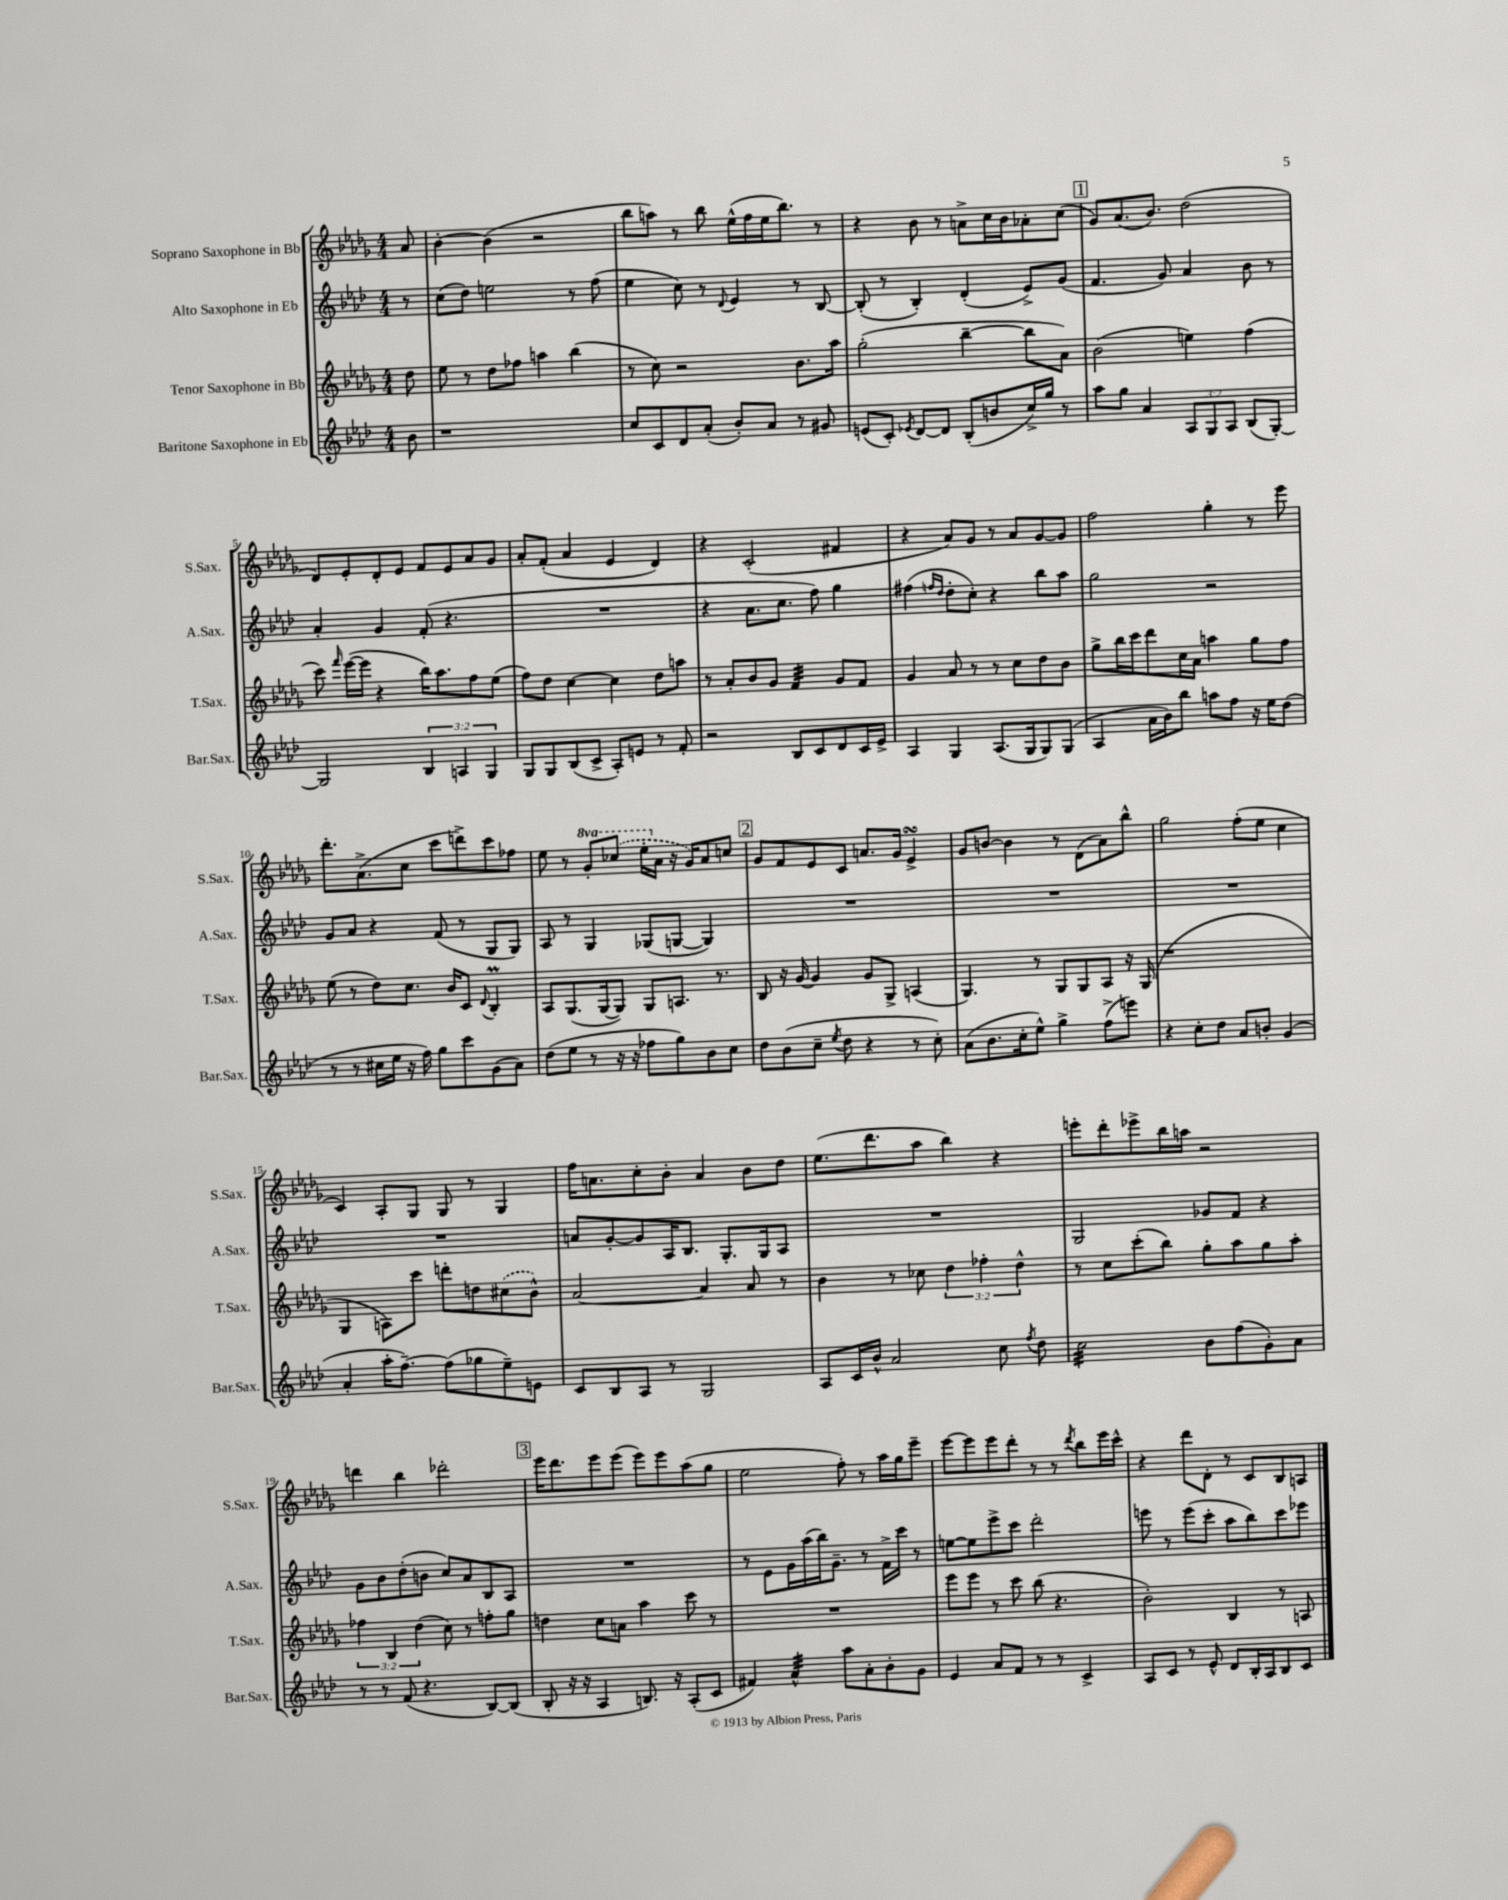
<<
\new StaffGroup <<
\new Staff = "s0" \with { instrumentName = "Soprano Saxophone in Bb" shortInstrumentName = "S.Sax." } {
    \clef treble \key des \major \numericTimeSignature \time 4/4 \set Staff.ottavationMarkups = #ottavation-simple-ordinals \partial 8
    \autoBeamOff aes'8 |
    bes'4~-. bes'4( r2 |
    bes''8[ a''8]) r8 bes''8 ees''16[-^( f''16 ees''16 bes''8.]) r8 |
    r4 bes'8 r8 a'8[-> c''16 bes'16 aes'8-. c''8]( |
    \mark \markup { \box "1" } ges'8[) aes'8.( bes'8.]) des''2( |
    des'8[) ees'8-. des'8-. ees'8] f'8[ ees'8 aes'8 ges'8] |
    aes'8[-. f'8]-.( aes'4 ees'4 des'4) |
    r4 c'2-.( fis'4 |
    r4 aes'8[) ges'8] r8 aes'8[ ges'8~ ges'8] |
    f''2 ges''4-. r8 ees'''8 |
    des'''8.[-. aes'8.->( c''8] c'''8[ d'''8->) c'''8 fes''8] |
    ees''8 r8 \ottava #1 ges''8[-. \once \slurDashed ces'''8]( ees'''16[-. \ottava #0 aes'16] r16 ges'16[) aes'8 c''!8] |
    \mark \markup { \box "2" } ges'8[ f'8 ees'8 c'8] a'8.[ ges'16] ees'4->\turn |
    ges'8[ b'8]~ b'4 r8 des'8[( aes'8) bes''8]-^ |
    ges''2 f''8[-.( ees''8] c''4 |
    c'4) aes8[-. ges8] ges8 r8 ges4 |
    f''16[ a'8. c''8-. bes'8]-. a'4 bes'8[ des''8] |
    ees''8.[( des'''8. aes''8] bes''4) r4 |
    e'''8[-. des'''8-. ees'''8-> bes''16 a''16] r2 |
    d'''4 bes''4 des'''2-. |
    \mark \markup { \box "3" } ees'''16[ des'''8. ees'''8 ees'''8]( ees'''8[) ees'''8 aes''8( ges''8] |
    ees''2 f''8-.) r8 aes''16[ ges''16 ees'''8]-- |
    ees'''8[~ ees'''8 ees'''8 des'''8]-. r8 r8 \acciaccatura { des'''8 } bes''8[ ees'''16 c'''16]-^ |
    r4 des'''8[ des'8]-. r8 c'8[ bes8 a8] \bar "|." |
}
\new Staff = "s1" \with { instrumentName = "Alto Saxophone in Eb" shortInstrumentName = "A.Sax." } {
    \clef treble \key aes \major \numericTimeSignature \time 4/4 \partial 8
    \autoBeamOff r8 |
    c''8[( des''8]) e''2 r8 f''8( |
    ees''4 c''8) r8 \appoggiatura { des'8 } ees'4 r8 bes8~ |
    bes8-.( r8 bes4-.) des'4-.( ees'8[->) g'8]( |
    \mark \markup { \box "1" } f'4. g'8) aes'4 bes'8 r8 |
    aes'4-. g'4 f'8-.( r4. |
    R1 |
    r4 aes'8.[ c''8.] f''8) g''4 |
    fis''4( \grace { f''16[ des''16] } des''8[-. c''8]-.) r4 bes''8[ aes''8] |
    g''2 r2 |
    g'8[ aes'8] r4 f'8( r8 g8[ g8]) |
    aes8 r8 g4 ges8[( g8]~ g4) |
    \mark \markup { \box "2" } R1 |
    R1 |
    R1 |
    R1 |
    a'8[ g'8~-. g'8 aes16 bes8.] g8.[-. g16 aes8] |
    R1 |
    g2 ges'8[ f'8] r4 |
    g'8[ bes'8 des''8-.( b'8] c''8[) aes'8 bes8 aes8] |
    \mark \markup { \box "3" } R1 |
    r8 ees'8[ g'16 aes''16( bes''16) g'8.]-- r8 f'16[-> c'''16] r8 |
    e''8[~ e''8 ees'''8-> c'''8] des'''2-. |
    e'''8 r8 e'''8[( c'''8]-. aes''8[ bes''8) c'''8 ees'''8] \bar "|." |
}
\new Staff = "s2" \with { instrumentName = "Tenor Saxophone in Bb" shortInstrumentName = "T.Sax." } {
    \clef treble \key des \major \numericTimeSignature \time 4/4 \override Staff.TupletNumber.text = #tuplet-number::calc-fraction-text \partial 8
    \autoBeamOff des''8 |
    ees''8 r8 des''8[ fes''8] a''4 bes''4( |
    r8 c''8) r2 bes'8.[ aes''16] |
    ges''2-.( bes''4~-- bes''8[ aes'8]) |
    \mark \markup { \box "1" } bes'2( e''4) f''4( |
    c'''8) \grace { f'''16 } ees'''16[~( ees'''16] r4 bes''16[) aes''8. f''8 ees''8]( |
    f''8[) des''8] c''4~ c''4 des''8[ a''8] |
    r8 aes'8[-. bes'8 ges'8] f'4:32 ges'8[ f'8] |
    ges'4 aes'8 r8 r8 c''8[ des''8 bes'8] |
    ges''8[-> bes''16 c'''16 des'''8 c''16 aes'16] a''4 ges''8[ f''8] |
    ees''8( r8 des''8[) c''8.] bes'16[ c'8] \appoggiatura { des'8 } bes4-.\prall |
    aes8[ ges8.( ges16~ ges8]) ges8[ a8.] r8. |
    \mark \markup { \box "2" } bes8 r16 ges'16~ ges'4 ges'8[ ges8]-> a4( |
    ges4.) r8 ges8[ ges8 aes8] r16 ges16( |
    r1 |
    ges4 a8[) c'''8] d'''8[-. d''8 \once \slurDashed cis''8( bes'8]-^) |
    aes'2~ aes'4 aes'8 r8 |
    bes'4 r8 ces''8 \tuplet 3/2 { des''4 fes''4-. des''4-^ } |
    r8 c''8[ c'''8-.( bes''8]) ges''8[-. aes''8 ges''8 aes''8]-. |
    \tuplet 3/2 { fes''4 bes4 des''4( } c''8) r8 f''8[-. ges''8] |
    \mark \markup { \box "3" } d''4 c''8[ a'8] aes''4 c'''8 r8 |
    R1 |
    ees'''8[ ees'''8] r8 c'''8 bes''8( r4. |
    bes'2-.) bes4 r8 a8 \bar "|." |
}
\new Staff = "s3" \with { instrumentName = "Baritone Saxophone in Eb" shortInstrumentName = "Bar.Sax." } {
    \clef treble \key aes \major \numericTimeSignature \time 4/4 \override Staff.TupletNumber.text = #tuplet-number::calc-fraction-text \partial 8
    \autoBeamOff bes'8 |
    r1 |
    c''8[ c'8 des'8 aes'8]-.( bes'8[-.) aes'8] r8 gis'8 |
    e'8[( c'8]-.) \acciaccatura { ees'8 } des'8[~ des'8] bes8[-.( b'8 c''16->) g''16] r8 |
    \mark \markup { \box "1" } aes''8[ g''8] aes'4 \tuplet 3/2 { aes8[ g8 aes8] } bes8[( g8]~-.) |
    g2 \tuplet 3/2 { bes4 a4 g4 } |
    g8[ g8 bes8( c'8]-> aes8[-.) e'8] r8 f'8-. |
    r2 bes8[ c'8 des'8 c'16 ees'16]-> |
    aes4 g4 aes8.[( g16 g8) g8]( |
    aes4 aes'16[ bes'16) bes''8] a''8[ f''8] r16 ees''16[ des''8]( |
    r8 r8 cis''16[ ees''16] r16 f''16) g''8[ c'''8 g'8( aes'8]) |
    des''8[( ees''8] r8 r16 r16 fes''8[ g''8) bes'8 c''8] |
    \mark \markup { \box "2" } des''8[ bes'8( c''8]-- \acciaccatura { ees''8 } des''8 r4 r8 c''8-.) |
    aes'8[( bes'8. c''16-. ees''8]-^) g''4-> f''8[->( e'''8]) |
    r4 c''8[-. des''8] aes'8[ b'8]-. g'4( |
    aes'4-. aes''16[-. f''8.]~--) f''8[( ges''8 ees''8--) e'8] |
    c'8[ bes8 aes8] r8 g2 |
    aes8[ c'16 bes'16]-^ aes'2 c''8 \acciaccatura { f''8 } des''8 |
    c''2:32 bes'8[ f''8( g'8-.) aes'8] |
    r8 r8 f'8( r4. bes8[~) bes8]( |
    \mark \markup { \box "3" } bes8-. r16 r16 aes4 b8.) r16 aes8[-.( c'8] |
    fis'4) aes'4:32-^ aes''8[ aes'8-. bes'8-. g'8] |
    ees'4 aes'8[ f'8] r8 r8 c'4-> |
    aes8[ c'8] r8 ees'8-^ des'8[ bes16-. aes16 bes8 c'8] \bar "|." |
}
>>
>>
